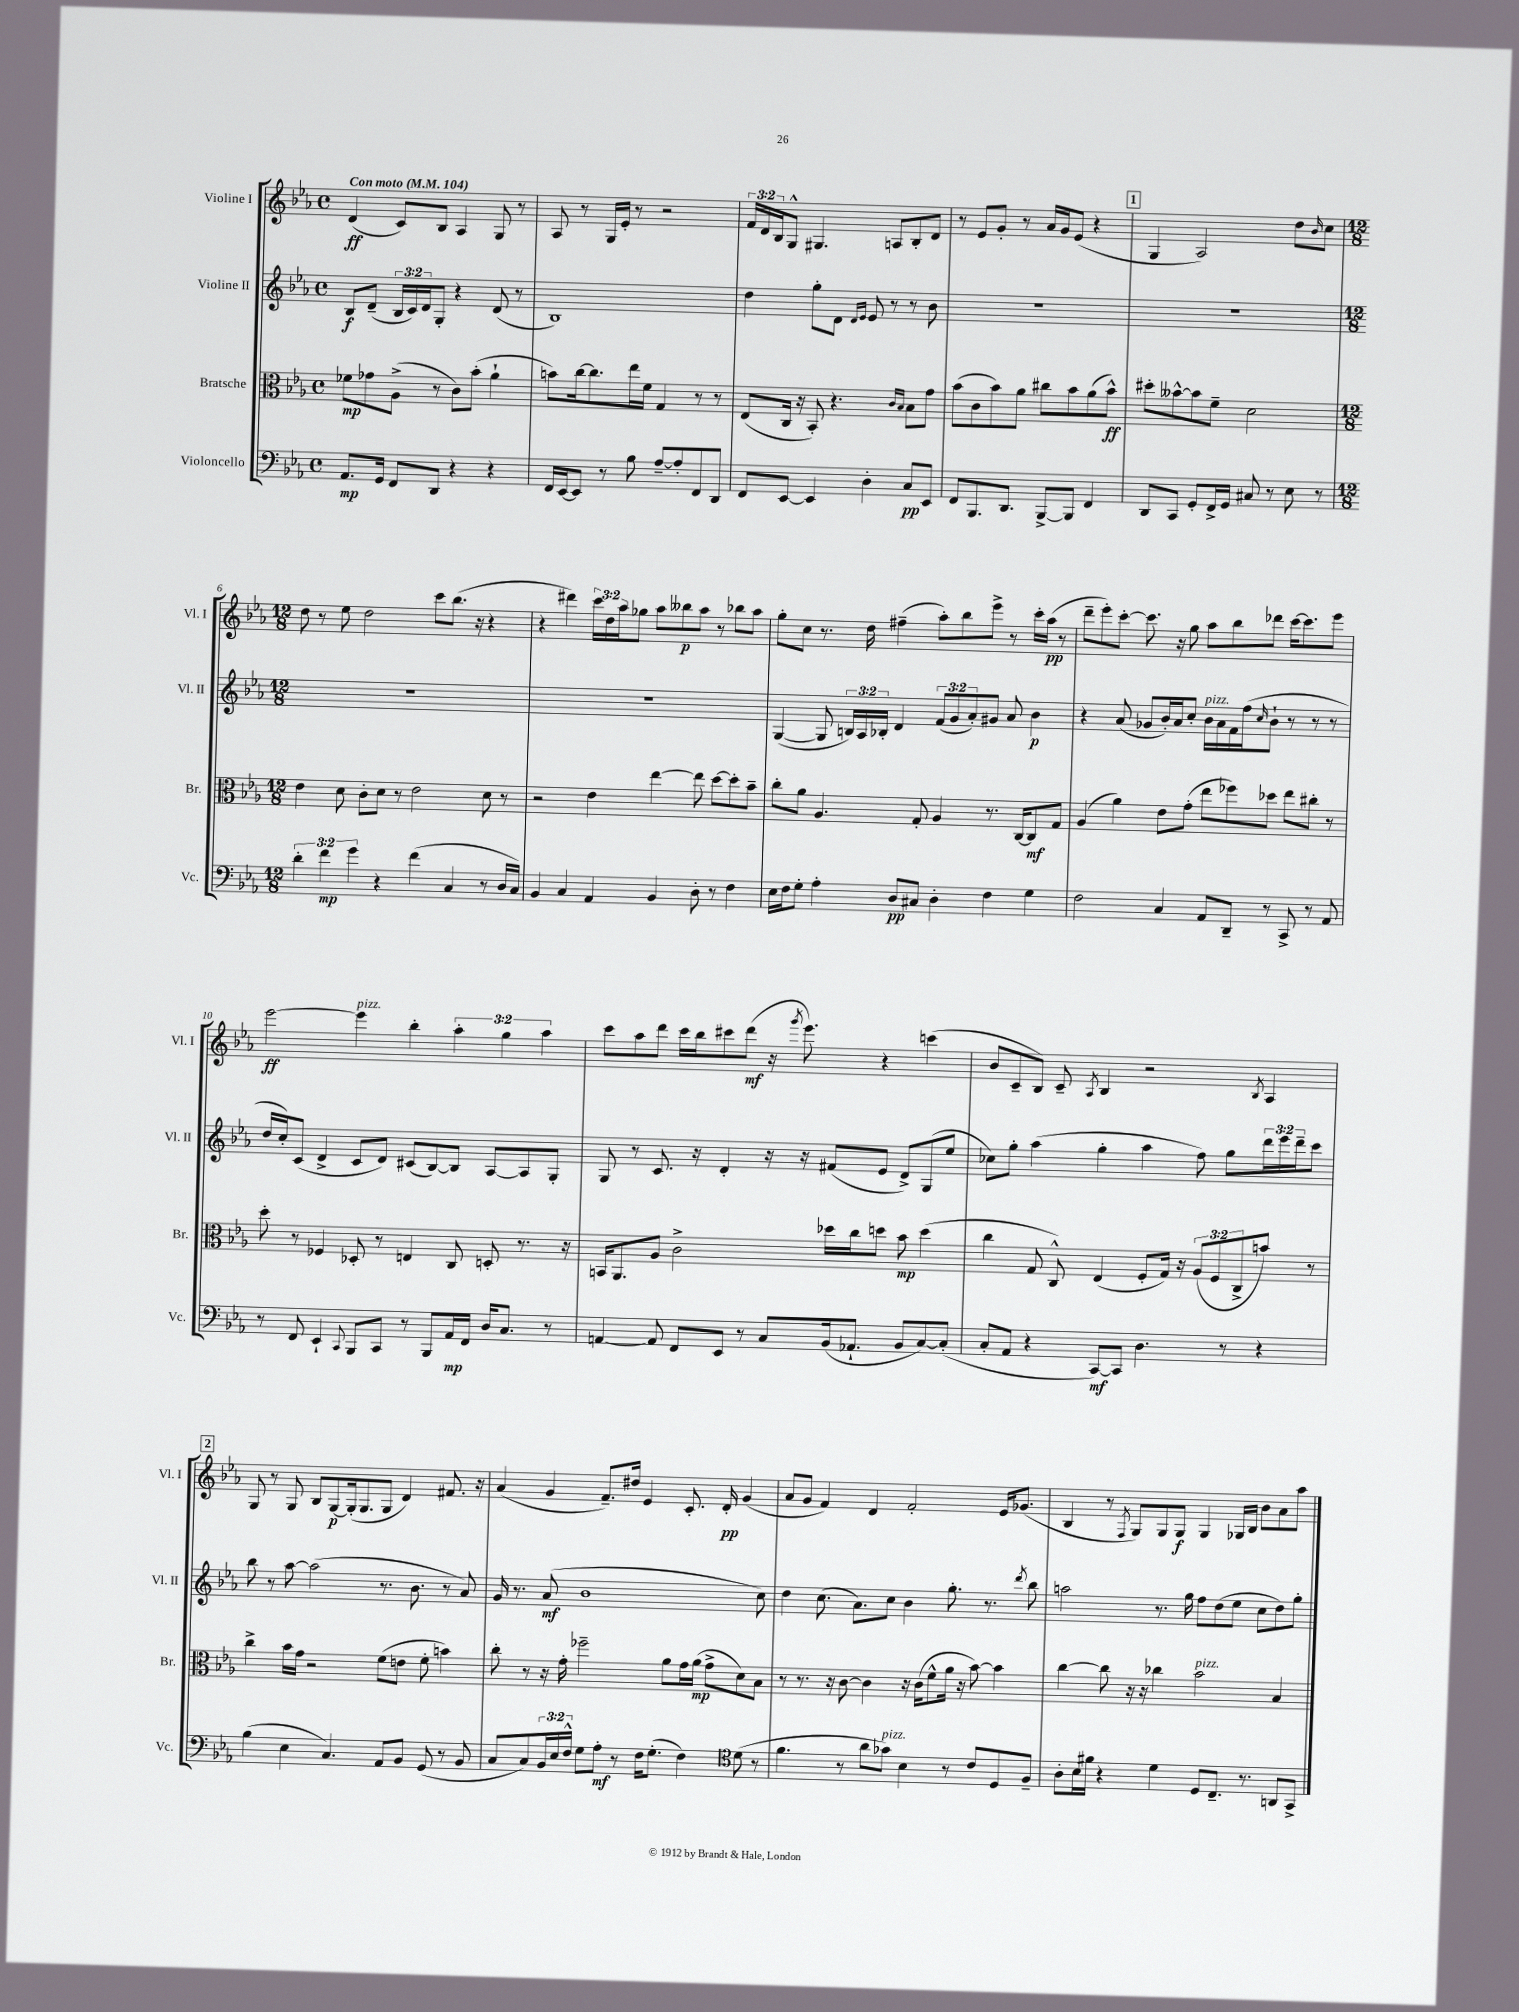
<<
\new StaffGroup <<
\new Staff = "s0" \with { instrumentName = "Violine I" shortInstrumentName = "Vl. I" } {
    \clef treble \key ees \major \defaultTimeSignature \time 4/4 \override Staff.TupletNumber.text = #tuplet-number::calc-fraction-text \tempo "Con moto" 4 = 104
    d'4\ff( c'8) bes8 aes4 g8 r8 |
    aes8 r8 g16 ees'16-. r8 r2 |
    \tuplet 3/2 { f'16 d'16 bes16 } g8-^ gis4. a8 bes8-. d'8 |
    r8 ees'8 g'8-. r8 aes'16 g'16 ees'8( r4 |
    \mark \markup { \box "1" } g4 aes2) d''8 \grace { bes'16 } c''8 |
    \numericTimeSignature \time 12/8 d''8 r8 ees''8 d''2 c'''8 bes''8.( r16 r4 |
    r4 dis'''4) \tuplet 3/2 { c'''16 d''16 aes''16 } ges''8 aes''8 beses''8\p aes''8 r8 bes''8 aes''8 |
    g''8-. c''8 r8. d''16 fis''4--( aes''8-.) bes''8 ees'''8-> r8 c'''16-. aes''16\pp( r8 |
    d'''8-- ees'''8-.) c'''8~-. c'''8. r16 g''8 aes''8 bes''8 des'''8 c'''16~ c'''8. ees'''8 |
    ees'''2~\ff ees'''4^\markup { \italic "pizz." } bes''4-. \tuplet 3/2 { aes''4-. g''4 aes''4 } |
    c'''8 aes''8 d'''8 c'''16 bes''16 cis'''8 d'''8\mf( r16 \acciaccatura { g'''8 } ees'''8.) r4 c'''4( |
    bes'8 c'8-- bes8) c'8-- \acciaccatura { aes8 } bes4 r2 \acciaccatura { bes8 } aes4 |
    \mark \markup { \box "2" } g8 r8 g8 bes8 g8~\p g16-.( g8. g8 d'4) fis'8. r16 |
    aes'4( g'4 f'8.--) dis''16 ees'4 c'8.-. d'16-.\pp g'4( |
    aes'8 g'8 f'4) d'4 f'2-. ees'16 ges'8.( |
    bes4 r8 \acciaccatura { f8 } g8) g8 g8\f g4 ges16 bes16 bes'8 aes'8 aes''8 \bar "|." |
}
\new Staff = "s1" \with { instrumentName = "Violine II" shortInstrumentName = "Vl. II" } {
    \clef treble \key ees \major \defaultTimeSignature \time 4/4 \override Staff.TupletNumber.text = #tuplet-number::calc-fraction-text
    bes8\f d'8--( \tuplet 3/2 { bes16 c'16) d'16 } g8-. r4 d'8( r8 |
    bes1) |
    d''4 g''8-. d'8 \grace { d'16 ees'16 } ees'8 r8 r8 bes'8 |
    R1 |
    \mark \markup { \box "1" } R1 |
    \numericTimeSignature \time 12/8 R1. |
    R1. |
    g4~( g8 \tuplet 3/2 { b16) aes16 bes16-. } d'4 \tuplet 3/2 { f'8( g'8 aes'8-.) } gis'8 aes'8 bes'4\p |
    r4 aes'8( ges'8 bes'16-.) aes'16 c''8-. bes'16^\markup { \italic "pizz." } aes'16 f'16 f''16( \grace { c''16 } bes'8-! r8 r8 r8 |
    d''16 c''16-.) c'8( d'4-> c'8 d'8) cis'8( bes8~) bes8 aes8~ aes8 g8-. |
    g8 r8 c'8. r16 d'4-. r16 r16 fis'8( ees'8 d'8->) g8( ees''8 |
    ces''8) g''8-. aes''4( g''4-. aes''4 f''8) g''8 \tuplet 3/2 { d'''16 ees'''16 d'''16-- } c'''8 |
    \mark \markup { \box "2" } bes''8 r8 aes''8~ aes''2( r8. bes'8. r8 aes'8) |
    g'16 r8. aes'8\mf( bes'1 c''8) |
    d''4 c''8.( aes'8.) c''8 bes'4 g''8.-. r8. \acciaccatura { d'''8 } bes''8 |
    a''2 r8. g''16 f''8 d''8( ees''8 c''8 d''8) g''8-. \bar "|." |
}
\new Staff = "s2" \with { instrumentName = "Bratsche" shortInstrumentName = "Br." } {
    \clef alto \key ees \major \defaultTimeSignature \time 4/4 \override Staff.TupletNumber.text = #tuplet-number::calc-fraction-text
    fes'8\mp ges'8 aes8->( r8 c'8) bes'8-.( aes'4-! |
    b'8) c''16~ c''8. ees''16 f'16 g4 r8 r8 |
    ees8( c16 r16 bes,8-.) r4. \grace { c'16 bes16 } bes8 g'8 |
    bes'8( c'8 bes'8) aes'8 cis''8 bes'8 aes'8( bes'8-^\ff) |
    \mark \markup { \box "1" } dis''8-. beses'8~-^ beses'8 f'8-- d'2 |
    \numericTimeSignature \time 12/8 ees'4 d'8 c'8-. d'8 r8 ees'2 d'8 r8 |
    r2 ees'4 ees''4~ ees''8 d''8~ d''8-. bes'8-- |
    c''8-. aes'8 aes4. g8-. aes4 r8. c16~ c8\mf g8 |
    aes4( aes'4) ees'8 g'8-.( ees''8 fes''8) des''8 ees''8 cis''8-. r8 |
    d''8-. r8 fes4 des8-. r8 e4 c8 d8-. r8. r16 |
    b,16 aes,8. aes8 c'2-> des''16 c''16 d''8 bes'8\mp d''4( |
    c''4 g8 c8-^) ees4( f8-. g16) r16 \tuplet 3/2 { aes8( f8 c8-> } b'8) r8 |
    \mark \markup { \box "2" } c''4-> bes'16 g'16 r2 f'8( e'8 f'8-. b'4) |
    c''8-. r8 r16 g'16-. fes''2-- aes'8 g'16 aes'16\mp( g'8-> d'8) bes8 |
    r8 r8. r16 c'8~ c'4 r16 c'16( f'8-^ aes'16 r16 bes'8~) bes'4 |
    c''4~ c''8 r16 r16 ces''4 bes'2^\markup { \italic "pizz." } bes4 \bar "|." |
}
\new Staff = "s3" \with { instrumentName = "Violoncello" shortInstrumentName = "Vc." } {
    \clef bass \key ees \major \defaultTimeSignature \time 4/4 \override Staff.TupletNumber.text = #tuplet-number::calc-fraction-text
    aes,8.\mp g,16 f,8 d,8 r4 r4 |
    f,16 ees,16~ ees,8 r8 bes8 aes8~-- aes8-. f,8 d,8 |
    f,8 ees,8~ ees,4 d4-. c8\pp ees,8 |
    f,8 bes,,8. d,8. bes,,8~-> bes,,8 f,4 |
    \mark \markup { \box "1" } d,8 c,8 g,8-. f,16-> g,16 cis8 r8 ees8 r8 |
    \numericTimeSignature \time 12/8 \tuplet 3/2 { d'4-. f'4\mp g'4 } r4 f'4( c4 r8 d16 c16) |
    bes,4 c4 aes,4 bes,4 d8-. r8 f4 |
    ees16 f16 g8-. aes4-. d8\pp cis8 d4-. f4 g4 |
    f2 c4 aes,8 d,8-- r8 c,8-> r8 aes,8 |
    r8 f,8 ees,4-! \appoggiatura { c,8 } bes,,8 c,8 r8 bes,,8 aes,16\mp f,16 d16 c8. r8 |
    a,4~ a,8 f,8 ees,8 r8 c8 bes,16( aes,8.-! bes,8 c8~) c8-.( |
    c8-. aes,8 r4 c,8~\mf) c,8 d4. r8 r4 |
    \mark \markup { \box "2" } bes4( ees4 c4.) aes,8 bes,8 g,8( r8 bes,8 |
    c8 c8) \tuplet 3/2 { bes,16 ees16 f16-^ } g8 aes8-.\mf r8 f16 g8.-.( f4) \clef tenor d'8( r8 |
    f'4. r8 aes'8 ges'8^\markup { \italic "pizz." }) bes4 r8 c'8 d8 f8-- |
    aes8-. bes16 fis'16 r4 d'4 d8 c8.-- r8. a,8 g,8-> \bar "|." |
}
>>
>>
